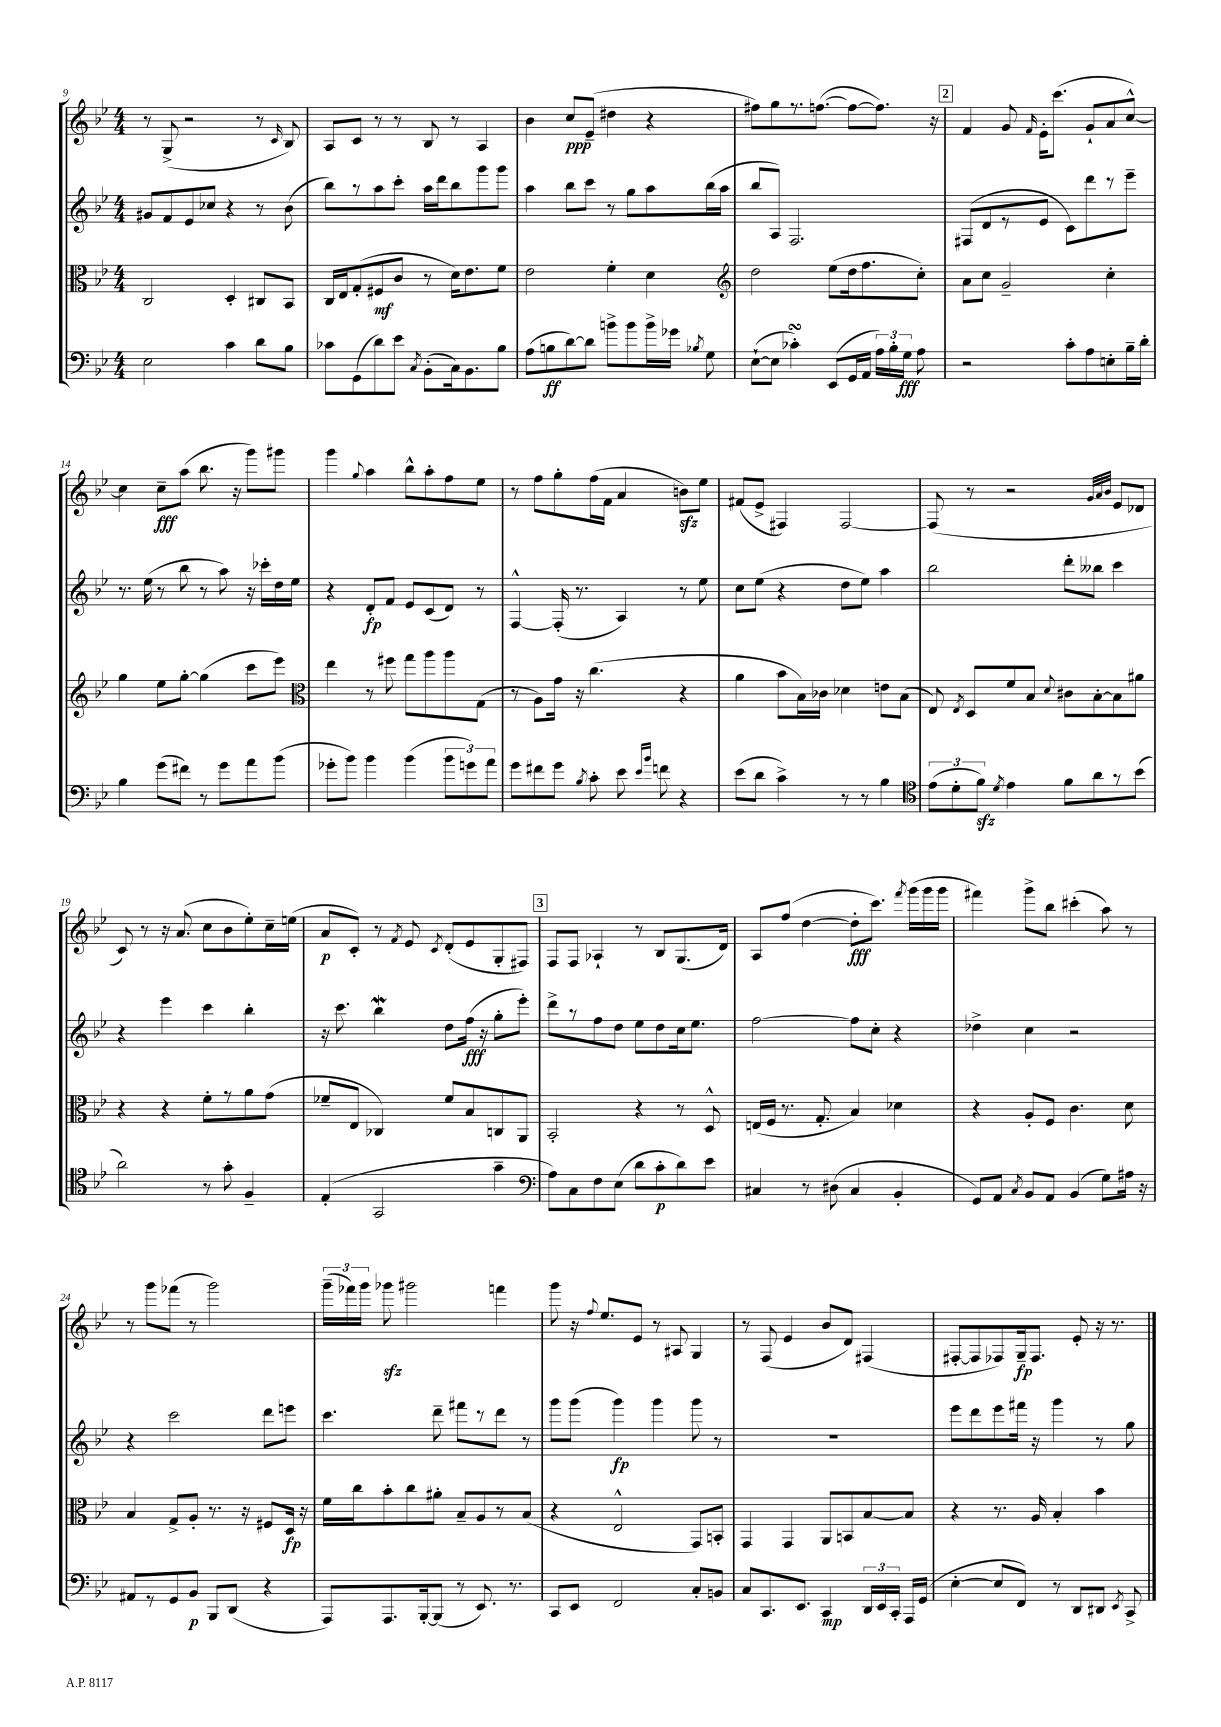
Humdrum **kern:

**kern	**kern	**kern	**kern
*staff4	*staff3	*staff2	*staff1
*clefF4	*clefC3	*clefG2	*clefG2
*k[b-e-]	*k[b-e-]	*k[b-e-]	*k[b-e-]
*M4/4	*M4/4	*M4/4	*M4/4
2E-	2C	8g#	8r
.	.	8f	(8G^
.	.	8e-	2r
.	.	8cc-	.
4c	4D'	4r	.
8d	8C#	8r	8r
.	.	.	16qqc
8B-	8BB-	(8b-	8B-)
=	=	=	=
8c-	16C	8bb-)	8A
.	16E-	.	.
(8GG	(8G'	8r	8c
8d)	8F#	8aa	8r
8e-	8c	8ccc'	8r
8qC	.	.	.
(8BB-'	8r	16aa	8B-
.	.	16ddd	.
16C)	16d)	8bb-	8r
8.BB-	8.e-	.	.
.	.	8ggg	4A
8B-	8f	8ggg	.
=	=	=	=
(8A	2e-	4aa	4b-
8B	.	.	.
[8d)	.	8bb-	8cc
8d]	.	8ccc	(8e-~
8b^	4f'	8r	4dd#
8b	.	8gg	.
16b^	4d	8aa	4r
16g-	.	.	.
8qB-	.	.	.
8G	.	(16bb-	.
.	.	16aa	.
=	=	=	=
*	*clefG2	*	*
([8E-`	2dd	8bb-	8ff#)
8E-]	.	8A)	8gg
4c-')	.	2.F	8.r
.	.	.	([8.ff
(8EE-	(8ee-	.	.
16GG	16dd	.	8ff_
16AA	8.ff	.	.
24A)	.	.	8.ff])
24B-'	.	.	.
24G	.	.	.
8A	8cc')	.	.
.	.	.	16r
=	=	=	=
2r	8a	(8F#	4f
.	8cc	8d	.
.	2g~	8r	8g
.	.	.	16qqf
.	.	8e-	16e-'
.	.	.	(8.ccc
8c'	.	8c)	.
8A	.	8ddd	8g`
8E'	4cc'	8r	8a
16B-~	.	8eee-~	[8cc^^)
16d'	.	.	.
=	=	=	=
4B-	4gg	8.r	4cc]
.	.	(16ee-	.
(8g	8ee-	8r	8cc~
8f#)	[8gg'	8bb-	(8aa
8r	(4gg]	8r	8.bb-
8g	.	8aa)	.
.	.	.	16r
8a	8ccc	16r	8ggg)
.	.	16ccc-'	.
(8b-	8eee-)	16dd	8ggg#
.	.	16ee-	.
=	=	=	=
*	*clefC3	*	*
8g-'	4ee-	4r	4ggg
8b-)	.	.	.
.	.	.	8qqgg
4b-	8r	8d'	4aa
.	8ff#	8f	.
(4b-	8gg	8e-	8bb-^^
.	8aa	(8c	8aa'
12b-	8aa	8d)	8ff
12g)	.	.	.
.	(8G	8r	8ee-
12a	.	.	.
=	=	=	=
8g	8r	[4F^^	8r
8f#	8A)	.	8ff
8g	16g	(16F']	8gg'
.	16r	8.r	.
8qB-	.	.	.
8c'	(4.cc	.	(16ff
.	.	.	16f
8e-	.	4A)	4a
16qqe-	.	.	.
16qqb-	.	.	.
8f	.	.	.
4r	4r	8r	8b)
.	.	8ee-	8ee-
=	=	=	=
(8e-	4a	8cc	(8f#
8d	.	(8ee-	8e-^
4c^)	8b-	4r	4F#)
.	16B-)	.	.
.	16c-	.	.
8r	4d-	8dd	[2F#
8r	.	8ee-)	.
4B-	8e	4aa	.
.	(8B-	.	.
=	=	=	=
*clefC4	*	*	*
(12e-	8E-)	2bb-	(8F#]
12d'	.	.	.
.	8qE-	.	.
.	8D	.	8r
12f)	.	.	.
8qd	.	.	.
4e-	8f	.	2r
.	8B-	.	.
.	8qqd	.	.
8f	8c#	8ddd'	.
8a	[8B-'	8bb--	.
.	.	.	32qqg
.	.	.	32qqa
.	.	.	32qqb-
8r	8B-]	4ccc	8e-
(8b-	8a#	.	8d-
=	=	=	=
2a)	4r	4r	8c)
.	.	.	8r
.	4r	4eee-	16r
.	.	.	(8.a
8r	8f'	4ccc	8cc
8g'	8r	.	8b-
4F~	8a	4bb-'	8ee-')
.	(8g	.	16cc~
.	.	.	(16ee
=	=	=	=
(4E-'	8f-~	16r	8a
.	.	8.ccc	.
.	8E-	.	8c')
2GG	4C-)	4bb-	8r
.	.	.	8qf
.	.	.	8e-
.	.	.	8qc
.	8f-	8dd	(8d'
.	8B-	(16ff	8e-
.	.	16r	.
4g~	8C	8gg'	8G'
.	8AA	8eee-')	8F#)
=	=	=	=
*clefF4	*	*	*
8A)	2BB-'	8ddd^	8F
8C	.	8r	8F
8F	.	8ff	4A-`
(8E-	.	8dd	.
8d	4r	8ee-	8r
8c'	.	8dd	8B-
8d)	8r	16cc	(8.G
.	.	8.ee-	.
8e-	8D^^	.	.
.	.	.	16d)
=	=	=	=
4C#	(16E	[2ff	8A
.	16F	.	.
.	8.r	.	(8ff
8r	.	.	[4dd
.	8.G'	.	.
(8D#	.	.	.
4C#	4B-)	8ff]	8dd']
.	.	8cc'	8.ccc)
4BB-'	4d-	4r	.
.	.	.	8qfff
.	.	.	(16ggg
.	.	.	16ggg
.	.	.	16ggg
=	=	=	=
8GG)	4r	4dd-^	4fff#)
8AA	.	.	.
8qC	.	.	.
8BB-	8A'	4cc	8ggg^
8AA	8F	.	8bb-
(4BB-	4.c	2r	(4ccc#'
8G)	.	.	8aa)
16A#	8d	.	8r
16r	.	.	.
=	=	=	=
8AA#	4B-	4r	8r
8r	.	.	8ggg
8GG	8G^	2ccc	(8fff-
8BB-	8A'	.	8r
8BBB-	8.r	.	2ggg)
(8DD	.	.	.
.	16r	.	.
4r	8F#	8ddd	.
.	16D	8eee	.
.	16r	.	.
=	=	=	=
8AAA)	16f	4.ccc	(24ggg~
.	.	.	24fff-)
.	16cc	.	.
.	.	.	24ggg
8.AAA	8b-'	.	8ggg-
.	8cc	.	2ggg#
[16BBB-'	.	.	.
(8BBB-]	8a#'	8ddd~	.
8r	8B-~	8fff#	.
8.EE-)	8A	8r	.
.	8r	8ddd	4fff
8.r	.	.	.
.	(8B-	8r	.
=	=	=	=
8CC	4r	8ggg	8ggg
8EE-	.	(8ggg	16r
.	.	.	8qqff
.	.	.	8.ee-
2FF	2E-^^	4ggg)	.
.	.	.	8e-
.	.	4ggg	8r
.	.	.	8A#
8C'	8GG)	8ggg	4G
8BB	8BB'	8r	.
=	=	=	=
8C	4GG	1r	8r
8.CC	.	.	(8F
.	4GG	.	4e-
8.EE-	.	.	.
4CC	8AA	.	8b-
.	8BB	.	8d)
24DD	[8B-	.	(4F#
24EE-	.	.	.
24CC'	.	.	.
16AAA	8B-]	.	.
(16GG	.	.	.
=	=	=	=
[4E-'	4r	8eee-	[8F#'
.	.	8ddd	8F#]
8E-]	8.r	8eee-	8F-)
8FF)	.	16fff#	16G~
.	16A	16r	8.F-
8r	4B-'	4ggg	.
8DD	.	.	8e-'
8DD#	4b-	8r	16r
.	.	.	8.r
8qEE-	.	.	.
8CC^	.	8gg	.
==	==	==	==
*-	*-	*-	*-
